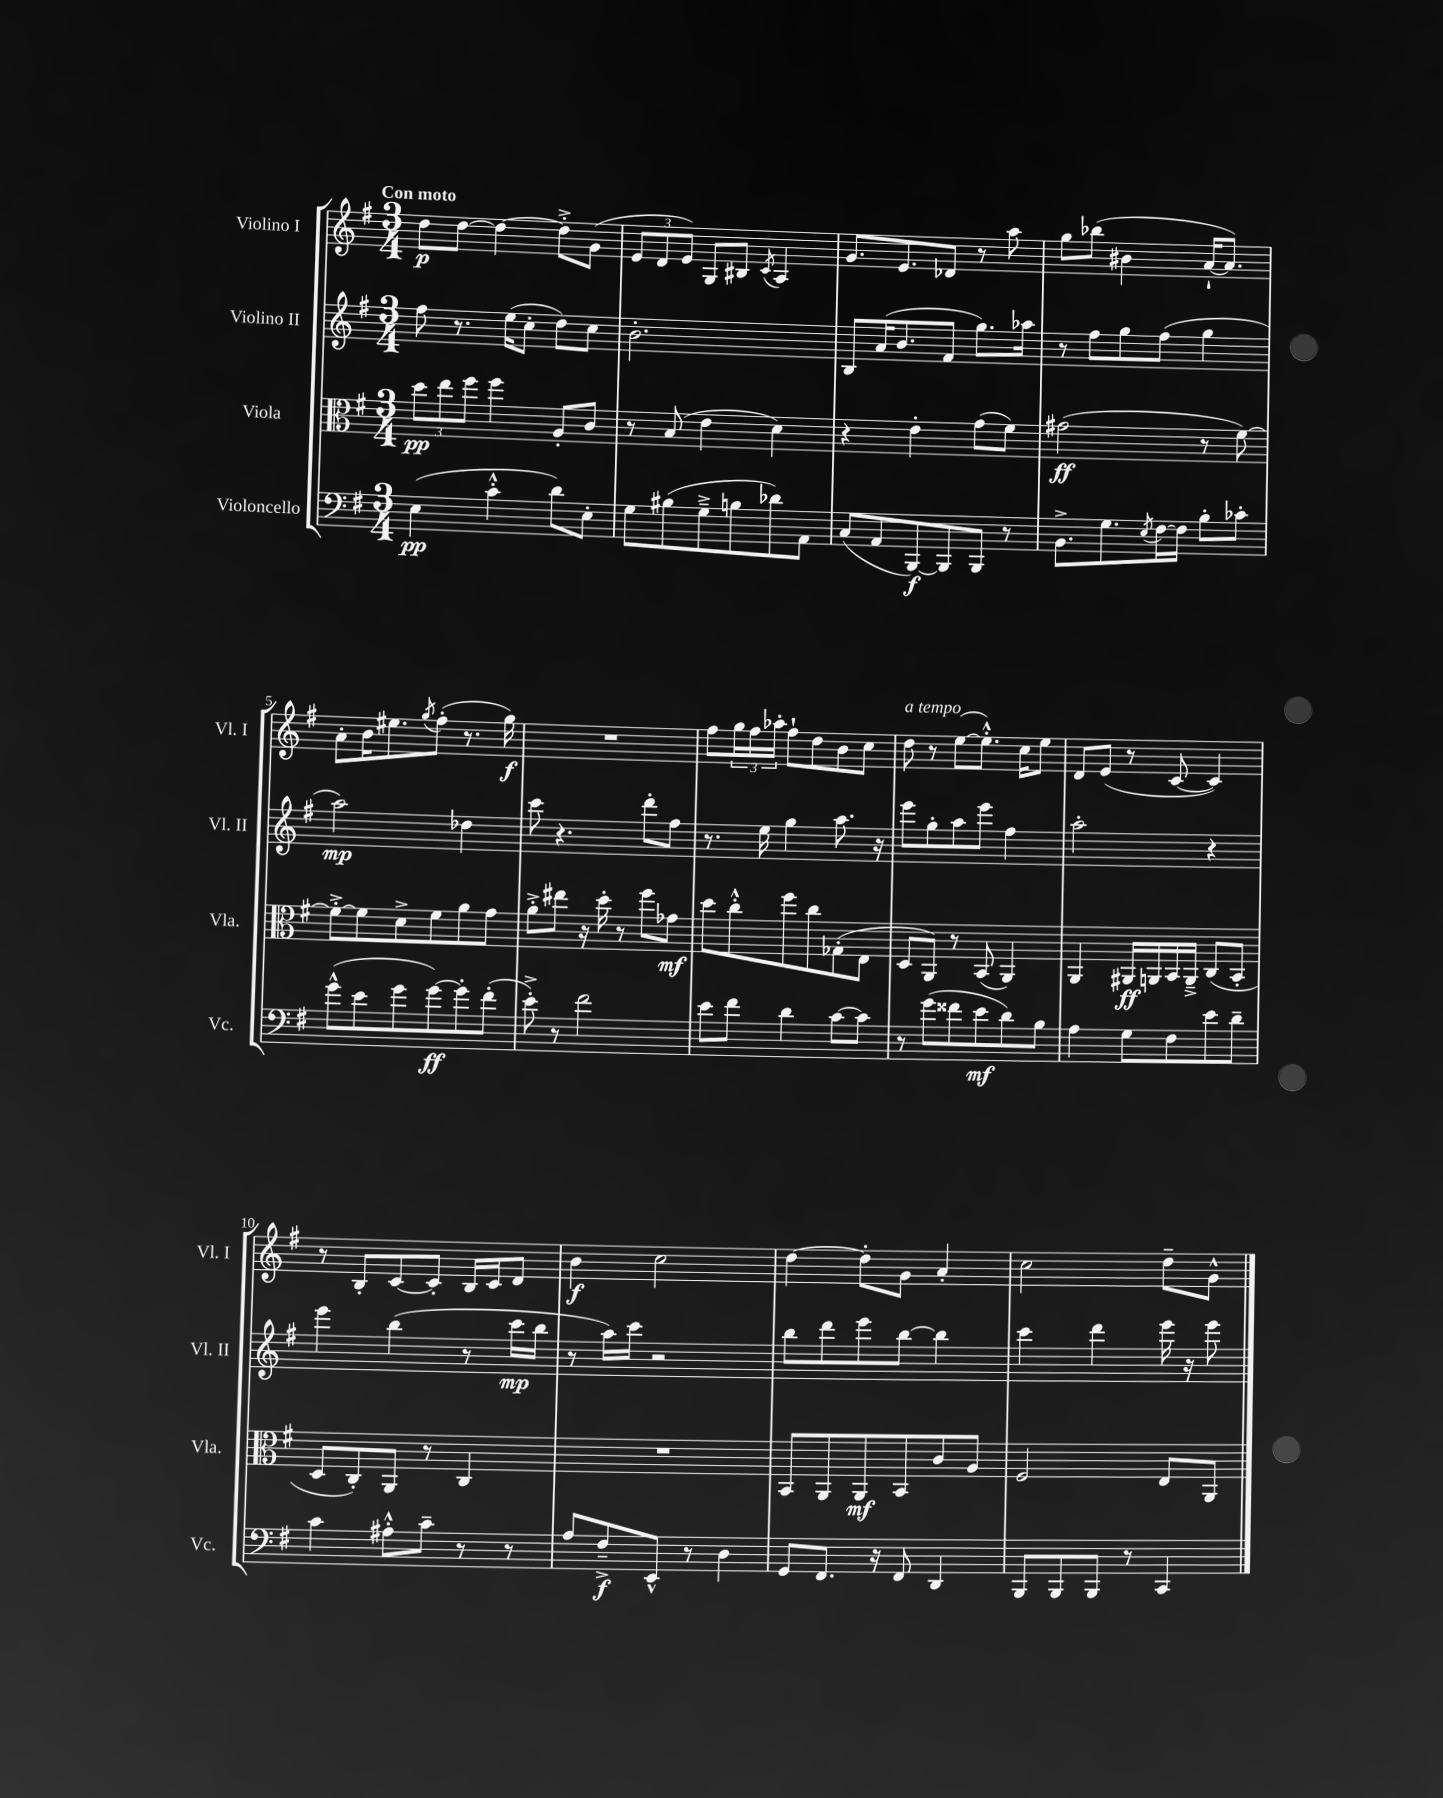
<<
\new StaffGroup <<
\new Staff = "s0" \with { instrumentName = "Violino I" shortInstrumentName = "Vl. I" } {
    \clef treble \key g \major \numericTimeSignature \time 3/4 \tempo "Con moto"
    d''8\p d''8~ d''4~ d''8-.-> g'8( |
    \tuplet 3/2 { e'8 d'8 e'8) } g8 bis8 \acciaccatura { c'8 } a4 |
    g'8. e'8. des'8 r8 a''8 |
    g''8 bes''8( bis'4 a'16~-! a'8.) |
    a'8-. b'16 eis''8. \acciaccatura { g''8 } fis''8-.( r8. g''16\f) |
    R2. |
    fis''8 \tuplet 3/2 { g''16 fis''16 aes''16-. } fis''8-! d''8 b'8 c''8 |
    d''8^\markup { \italic "a tempo" } r8 e''8~( e''8.-.-^) c''16 e''8 |
    d'8 e'8( r8 c'8~ c'4) |
    r8 b8-. c'8~ c'8-. b16 c'16 d'8 |
    b'4\f c''2 |
    d''4~ d''8-. g'8 a'4-. |
    c''2 d''8-- g'8-^ \bar "|." |
}
\new Staff = "s1" \with { instrumentName = "Violino II" shortInstrumentName = "Vl. II" } {
    \clef treble \key g \major \numericTimeSignature \time 3/4
    fis''8 r8. e''16( c''8-. d''8) c''8 |
    b'2.-. |
    b8 a'16( b'8. fis'8 g''8.) aes''16 |
    r8 fis''8 g''8 fis''8( g''4 |
    a''2\mp) des''4 |
    c'''8 r4. d'''8-. fis''8 |
    r8. e''16 g''4 a''8. r16 |
    e'''8 g''8-. a''8 e'''8 fis''4 |
    a''2-. r4 |
    e'''4 b''4( r8 c'''16\mp b''16 |
    r8 a''16) c'''16 r2 |
    b''8 d'''8 e'''8 b''8~ b''4 |
    c'''4 d'''4 e'''16 r16 e'''8 \bar "|." |
}
\new Staff = "s2" \with { instrumentName = "Viola" shortInstrumentName = "Vla." } {
    \clef alto \key g \major \numericTimeSignature \time 3/4
    \tuplet 3/2 { d''8\pp e''8 fis''8 } fis''4 a8-. c'8 |
    r8 b8( e'4 d'4) |
    r4 e'4-. g'8( fis'8) |
    gis'2\ff( r8 fis'8~) |
    fis'8~-.-> fis'8 d'8-> fis'8 a'8 g'8 |
    a'8-.-> eis''8 r16 d''16-. r8 fis''8 ges'8\mf |
    d''8 c''8-.-^ fis''8 c''8 ges8-.( e8 |
    d8 a,8) r8 b,8( a,4) |
    a,4 ais,16\ff a,16 b,16 a,16---> c8( b,8-. |
    d8 c8-.) a,8 r8 c4 |
    R2. |
    b,8 a,8 a,8\mf b,8 c'8 a8 |
    fis2 e8 a,8 \bar "|." |
}
\new Staff = "s3" \with { instrumentName = "Violoncello" shortInstrumentName = "Vc." } {
    \clef bass \key g \major \numericTimeSignature \time 3/4
    e4\pp( c'4-.-^ d'8) e8-. |
    g8 bis8( g8---> b8 des'8) a,8 |
    c8( a,8 b,,8~\f) b,,8 b,,8 r8 |
    b,8.-> g8. \acciaccatura { e8 } fis16~ fis16 b8-. ces'8-. |
    g'8-^( e'8 g'8 g'8~\ff) g'8-. fis'8-.( |
    e'8-.->) r8 fis'2 |
    e'8 fis'8 d'4 c'8~ c'8 |
    r8 g'8( fisis'8 e'8\mf d'8) b8 |
    a4 g8 fis8 e'8 d'8-- |
    c'4 ais8-.-^ c'8-- r8 r8 |
    a8 fis8--->\f e,8-^ r8 d4 |
    g,8 fis,8. r16 fis,8 d,4 |
    b,,8 b,,8 b,,8 r8 c,4 \bar "|." |
}
>>
>>
